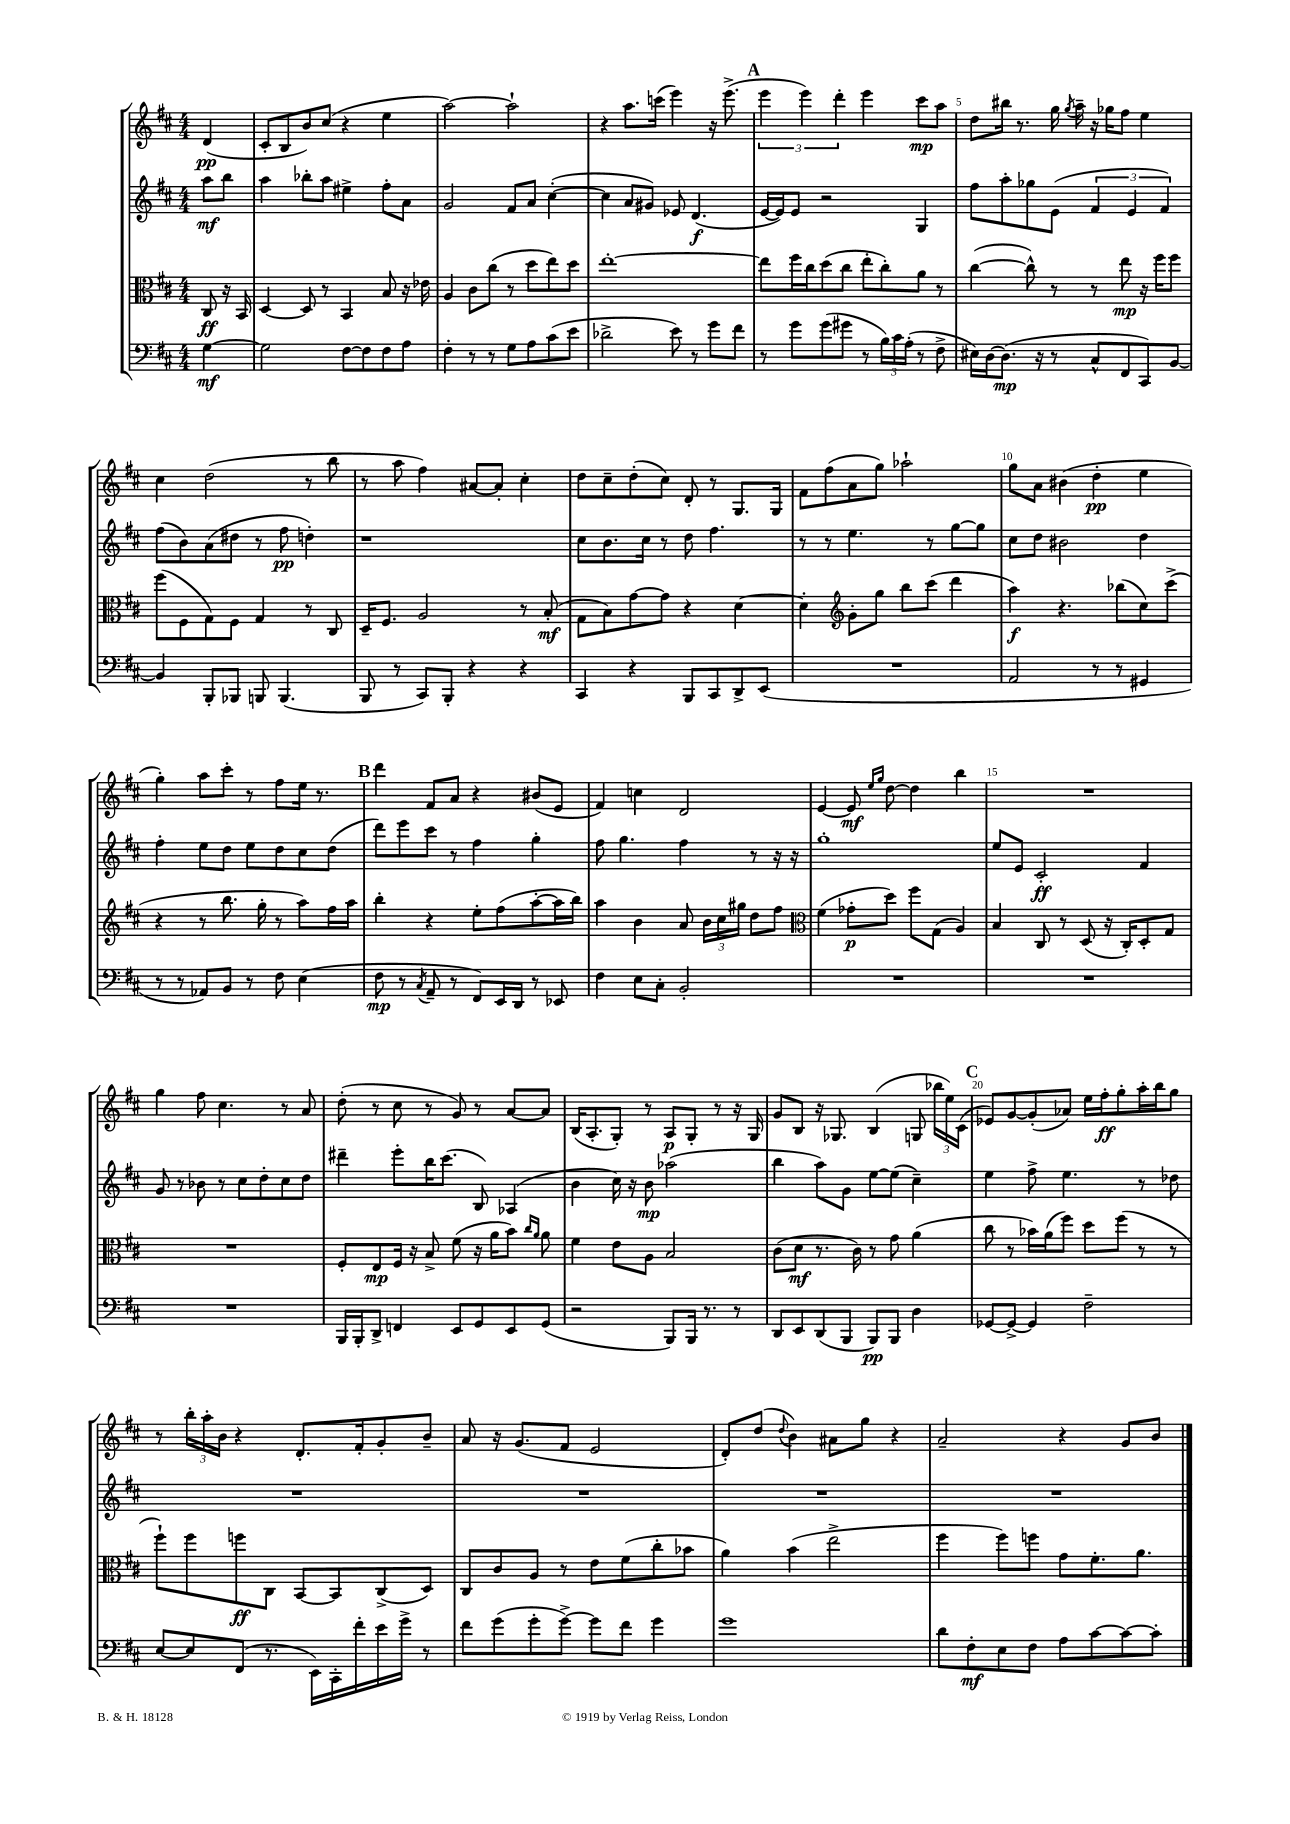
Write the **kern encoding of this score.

**kern	**dynam	**kern	**dynam	**kern	**dynam	**kern	**dynam
*part4	*part4	*part3	*part3	*part2	*part2	*part1	*part1
*staff4	*staff4	*staff3	*staff3	*staff2	*staff2	*staff1	*staff1
*clefF4	*	*clefC3	*	*clefG2	*	*clefG2	*
*k[f#c#]	*	*k[f#c#]	*	*k[f#c#]	*	*k[f#c#]	*
*M4/4	*	*M4/4	*	*M4/4	*	*M4/4	*
=	=	=	=	=	=	=	=
[4G\	mf	8C#/	ff	8aa\L	mf	(4d/	pp
.	.	16r	.	8bb\J	.	.	.
.	.	16BB/	.	.	.	.	.
=1	=1	=1	=1	=1	=1	=1	=1
2G\]	.	[4D/	.	4aa\	.	8c#'/L	.
.	.	.	.	.	.	8B/	.
.	.	8D/]	.	8bb-X'\L	.	8b/)	.
.	.	8r	.	8aa\J	.	(8cc#/J	.
[8F#\L	.	4BB/	.	4ee#X^\	.	4r	.
8F#\]	.	.	.	.	.	.	.
8F#\	.	8B/	.	8ff#'\L	.	4ee\	.
8A\J	.	16r	.	8a\J	.	.	.
.	.	16e-X\	.	.	.	.	.
=2	=2	=2	=2	=2	=2	=2	=2
4F#'\	.	4A/	.	2g/	.	[2aa\)	.
8r	.	8c#\L	.	.	.	.	.
8r	.	(8cc#\J	.	.	.	.	.
8G\L	.	8r	.	8f#/L	.	2aa`\]	.
8A\	.	8dd\L	.	8a/J	.	.	.
(8c#\	.	8ee\)	.	([4cc#'\	.	.	.
8e\J	.	8dd\J	.	.	.	.	.
=3	=3	=3	=3	=3	=3	=3	=3
2d-X^\	.	[1ee'	.	4cc#\]	.	4r	.
.	.	.	.	8a/L	.	8.aa\L	.
.	.	.	.	8g#X/J)	.	.	.
.	.	.	.	.	.	(16cccn\Jk	.
8e\)	.	.	.	8e-X/	.	4eee\)	.
8r	.	.	.	(4.d/	f	.	.
8g\L	.	.	.	.	.	16r	.
.	.	.	.	.	.	(8.eee^\	.
8f#\J	.	.	.	.	.	.	.
!!LO:REH:place=s1:t=A
=4	=4	=4	=4	=4	=4	=4	=4
8r	.	8ee\L]	.	[16e/LL	.	6eee\	.
.	.	.	.	16e/J])	.	.	.
8g\L	.	16ff#\L	.	8e/J	.	.	.
.	.	.	.	.	.	6eee\)	.
.	.	16cc#\J	.	.	.	.	.
(8g\	.	(8dd\	.	2r	.	.	.
.	.	.	.	.	.	6ddd'\	.
8g#X\J	.	8cc#\J	.	.	.	.	.
8r	.	8ee'\L	.	.	.	4eee\	.
24B\LL)	.	8cc#'\)	.	.	.	.	.
24c#\	.	.	.	.	.	.	.
(24A'\JJ	.	.	.	.	.	.	.
8r	.	8a\J	.	4G/	.	8ccc#\L	mp
8F#^\	.	8r	.	.	.	8aa\J	.
=5	=5	=5	=5	=5	=5	=5	=5
16E#X\LL)	.	([4cc#\	.	8ff#\L	.	8dd\L	.
[16D\J	.	.	.	.	.	.	.
(8.D\J]	mp	.	.	8aa'\	.	16bb#X\Jk	.
.	.	.	.	.	.	8.r	.
.	.	8cc#^^\])	.	8gg-X\	.	.	.
16r	.	.	.	.	.	.	.
8r	.	8r	.	(8e\J	.	16gg\	.
.	.	.	.	.	.	8qgg/	.
.	.	.	.	.	.	16aa~\	.
8C#^^/L	.	8r	.	6f#/	.	16r	.
.	.	.	.	.	.	16gg-X\KL	.
8FF#/	.	8ee\	mp	.	.	8ff#\J	.
.	.	.	.	6e/	.	.	.
8CC#/)	.	16r	.	.	.	4ee\	.
.	.	16ff#\KL	.	.	.	.	.
.	.	.	.	6f#/)	.	.	.
[8BB/J	.	8ff#\J	.	.	.	.	.
!!LO:LB:g=z
=6	=6	=6	=6	=6	=6	=6	=6
4BB/]	.	(8ff#\L	.	(8ff#\L	.	4cc#\	.
.	.	8F#\	.	8b\)	.	.	.
8BBB'/L	.	8G\)	.	(8a\	.	(2dd\	.
8BBB-X/J	.	8F#\J	.	8dd#X\J	.	.	.
8BBBn/	.	4G/	.	8r	.	.	.
(4.BBB/	.	.	.	8ff#\	pp	.	.
.	.	8r	.	4ddn'\)	.	8r	.
.	.	8C#/	.	.	.	8bb\	.
=7	=7	=7	=7	=7	=7	=7	=7
8BBB/	.	16D~/KL	.	1r	.	8r	.
.	.	8.F#/J	.	.	.	.	.
8r	.	.	.	.	.	8aa\	.
8CC#/L)	.	2A/	.	.	.	4ff#\)	.
8BBB'/J	.	.	.	.	.	.	.
4r	.	.	.	.	.	[8a#X/L	.
.	.	.	.	.	.	8a#'/J]	.
4r	.	8r	.	.	.	4cc#'\	.
.	.	(8B'/	mf	.	.	.	.
=8	=8	=8	=8	=8	=8	=8	=8
4CC#/	.	8G\L	.	8cc#\L	.	8dd\L	.
.	.	8B\)	.	8.b\	.	8cc#~\	.
4r	.	[8g\	.	.	.	(8dd'\	.
.	.	.	.	16cc#\Jk	.	.	.
.	.	8g\J]	.	8r	.	8cc#\J)	.
8BBB/L	.	4r	.	8dd\	.	8d'/	.
8CC#/	.	.	.	4.ff#\	.	8r	.
8DD^/	.	[4d\	.	.	.	8.G/L	.
(8EE/J	.	.	.	.	.	.	.
.	.	.	.	.	.	16G/Jk	.
=9	=9	=9	=9	=9	=9	=9	=9
1r	.	4d'\]	.	8r	.	8f#\L	.
.	.	.	.	8r	.	(8ff#\	.
*	*	*clefG2	*	*	*	*	*
.	.	8g'\L	.	4.ee\	.	8a\	.
.	.	8gg\J	.	.	.	8gg\J)	.
.	.	8bb\L	.	.	.	2aa-X`\	.
.	.	(8ccc#\J	.	8r	.	.	.
.	.	4ddd\	.	[8gg\L	.	.	.
.	.	.	.	8gg\J]	.	.	.
=10	=10	=10	=10	=10	=10	=10	=10
2AA/	.	4aa\)	f	8cc#\L	.	8gg\L	.
.	.	.	.	8dd\J	.	8a\J	.
.	.	4.r	.	2b#X\	.	(4b#X\	.
8r	.	.	.	.	.	4dd'\	pp
8r	.	(8bb-X\L	.	.	.	.	.
4GG#X/	.	8cc#\)	.	4dd\	.	4ee\	.
.	.	(8ccc#^\J	.	.	.	.	.
!!LO:LB:g=z
=11	=11	=11	=11	=11	=11	=11	=11
8r	.	4r	.	4ff#'\	.	4gg'\)	.
8r	.	.	.	.	.	.	.
8AA-X/L)	.	8r	.	8ee\L	.	8aa\L	.
8BB/J	.	8.bb\	.	8dd\J	.	8ccc#'\J	.
8r	.	.	.	8ee\L	.	8r	.
.	.	16gg'\	.	.	.	.	.
8F#\	.	8r	.	8dd\	.	8ff#\L	.
(4E\	.	8aa\L)	.	8cc#\	.	16ee\Jk	.
.	.	.	.	.	.	8.r	.
.	.	16ff#\L	.	(8dd\J	.	.	.
.	.	16aa\JJ	.	.	.	.	.
!!LO:REH:place=s1:t=B
=12	=12	=12	=12	=12	=12	=12	=12
8F#\	mp	4bb'\	.	8ddd\L)	.	4ddd\	.
8r	.	.	.	8eee\	.	.	.
8qC#/	.	.	.	.	.	.	.
8AA~/	.	4r	.	8ccc#\J	.	8f#/L	.
8r	.	.	.	8r	.	8a/J	.
8FF#/L)	.	8ee'\L	.	4ff#\	.	4r	.
16EE/L	.	(8ff#\	.	.	.	.	.
16DD/JJ	.	.	.	.	.	.	.
8r	.	[8aa'\	.	4gg'\	.	(8b#X/L	.
8EE-X/	.	16aa\L]	.	.	.	8e/J	.
.	.	16bb\JJ)	.	.	.	.	.
=13	=13	=13	=13	=13	=13	=13	=13
4F#\	.	4aa\	.	8ff#\	.	4f#/)	.
.	.	.	.	4.gg\	.	.	.
8E\L	.	4b\	.	.	.	4ccn\	.
8C#'\J	.	.	.	.	.	.	.
2BB'/	.	8a/	.	4ff#\	.	2d/	.
.	.	24b\LL	.	.	.	.	.
.	.	24cc#\	.	.	.	.	.
.	.	24gg#X\JJ	.	.	.	.	.
.	.	8dd\L	.	8r	.	.	.
.	.	8ff#\J	.	16r	.	.	.
.	.	.	.	16r	.	.	.
=14	=14	=14	=14	=14	=14	=14	=14
*	*	*clefC3	*	*	*	*	*
1r	.	(4f#\	.	1gg'	.	[4e/	.
.	.	8g-X'\L	p	.	.	8e/]	mf
.	.	.	.	.	.	16qqee/LL	.
.	.	.	.	.	.	16qqgg/JJ	.
.	.	8dd\J)	.	.	.	[8dd\	.
.	.	8ff#\L	.	.	.	4dd\]	.
.	.	(8G\J	.	.	.	.	.
.	.	4A/)	.	.	.	4bb\	.
=15	=15	=15	=15	=15	=15	=15	=15
1r	.	4B/	.	8ee/L	.	1r	.
.	.	.	.	8e/J	.	.	.
.	.	8C#/	.	2c#'/	ff	.	.
.	.	8r	.	.	.	.	.
.	.	(8D/	.	.	.	.	.
.	.	16r	.	.	.	.	.
.	.	16C#'/KL)	.	.	.	.	.
.	.	8D'/	.	4f#/	.	.	.
.	.	8G/J	.	.	.	.	.
!!LO:LB:g=z
=16	=16	=16	=16	=16	=16	=16	=16
1r	.	1r	.	8g/	.	4gg\	.
.	.	.	.	8r	.	.	.
.	.	.	.	8b-X\	.	8ff#\	.
.	.	.	.	8r	.	4.cc#\	.
.	.	.	.	8cc#\L	.	.	.
.	.	.	.	8dd'\	.	.	.
.	.	.	.	8cc#\	.	8r	.
.	.	.	.	8dd\J	.	8a/	.
=17	=17	=17	=17	=17	=17	=17	=17
16BBB/LL	.	8F#'/L	.	4ddd#X~\	.	(8dd'\	.
16BBB'/J	.	.	.	.	.	.	.
8DD^/J	.	8E/	mp	.	.	8r	.
4FFn/	.	16F#/Jk	.	8eee'\L	.	8cc#\	.
.	.	16r	.	.	.	.	.
.	.	8B^/	.	16bb\K	.	8r	.
.	.	.	.	(8.ccc#\J	.	.	.
8EE/L	.	(8f#\	.	.	.	8g/)	.
8GG/	.	16r	.	8B/)	.	8r	.
.	.	16a\KL	.	.	.	.	.
8EE/	.	8b\J)	.	(4A-X/	.	[8a/L	.
.	.	16qqcc#/LL	.	.	.	.	.
.	.	16qqa/JJ	.	.	.	.	.
(8GG/J	.	8a\	.	.	.	8a/J]	.
=18	=18	=18	=18	=18	=18	=18	=18
2r	.	4f#\	.	4b\	.	(16B/KL	.
.	.	.	.	.	.	8.A'/	.
.	.	8e\L	.	16cc#\)	.	8G'/J)	.
.	.	.	.	16r	.	.	.
.	.	8A\J	.	8b\	mp	8r	.
8BBB/L)	.	2B/	.	(2aa-X\	.	8A/L	p
16BBB/Jk	.	.	.	.	.	8G'/J	.
8.r	.	.	.	.	.	.	.
.	.	.	.	.	.	8r	.
8r	.	.	.	.	.	16r	.
.	.	.	.	.	.	16G/	.
=19	=19	=19	=19	=19	=19	=19	=19
8DD/L	.	(8c#\L	.	4bb\	.	8g/L	.
8EE/	.	8d\J	mf	.	.	8B/J	.
(8DD/	.	8.r	.	8aa\L)	.	16r	.
.	.	.	.	.	.	8.G-X/	.
8BBB/J	.	.	.	8g\J	.	.	.
.	.	16c#\)	.	.	.	.	.
8BBB/L)	pp	8r	.	[8ee\L	.	(4B/	.
8BBB/J	.	8g\	.	(8ee\J]	.	.	.
4D\	.	(4a\	.	4cc#~\)	.	8Gn/	.
.	.	.	.	.	.	24bb-X\LL	.
.	.	.	.	.	.	24ee\)	.
.	.	.	.	.	.	(24c#\JJ	.
!!LO:REH:place=s1:t=C
=20	=20	=20	=20	=20	=20	=20	=20
[8GG-X/L	.	8cc#\	.	4ee\	.	8e-X/L)	.
8GG-^/J_	.	8r	.	.	.	[8g/	.
4GG-/]	.	16b-X\LL)	.	8ff#^\	.	(8g'/]	.
.	.	(16a\J	.	.	.	.	.
.	.	8ff#\J)	.	4.ee\	.	8a-X/J)	.
2F#~\	.	8dd\L	.	.	.	16ee\LL	.
.	.	.	.	.	.	16ff#'\J	ff
.	.	(8ff#\J	.	.	.	8gg'\	.
.	.	8r	.	8r	.	16aa'\L	.
.	.	.	.	.	.	16bb\J	.
.	.	8r	.	8dd-X\	.	8gg\J	.
!!LO:LB:g=z
=21	=21	=21	=21	=21	=21	=21	=21
[8E/L	.	8ff#`\L)	.	1r	.	8r	.
8E/]	.	8ff#\	.	.	.	24bb'\LL	.
.	.	.	.	.	.	24aa'\	.
.	.	.	.	.	.	24b\JJ	.
(8FF#/J	.	8ffn\	ff	.	.	4r	.
8.r	.	8C#\J	.	.	.	.	.
.	.	[8BB/L	.	.	.	8.d'/L	.
16EE\LL)	.	.	.	.	.	.	.
16CC#'\	.	8BB/]	.	.	.	.	.
16f#'\	.	.	.	.	.	16f#'/k	.
16e\	.	(8C#^/	.	.	.	8g'/	.
16g^\JJ	.	.	.	.	.	.	.
8r	.	8D/J)	.	.	.	8b~/J	.
=22	=22	=22	=22	=22	=22	=22	=22
8f#\L	.	8C#/L	.	1r	.	8a/	.
(8g\	.	8c#/	.	.	.	16r	.
.	.	.	.	.	.	(8.g/L	.
8g'\	.	8A/J	.	.	.	.	.
[8g^\J)	.	8r	.	.	.	8f#/J	.
8g\L]	.	8e\L	.	.	.	2e/	.
8f#\J	.	(8f#\	.	.	.	.	.
4g\	.	8cc#'\	.	.	.	.	.
.	.	8b-X\J	.	.	.	.	.
=23	=23	=23	=23	=23	=23	=23	=23
1g	.	4a\)	.	1r	.	8d'/L)	.
.	.	.	.	.	.	(8dd/J	.
.	.	.	.	.	.	8qqdd/	.
.	.	(4b\	.	.	.	4b\)	.
.	.	2ee^\	.	.	.	8a#X\L	.
.	.	.	.	.	.	8gg\J	.
.	.	.	.	.	.	4r	.
=24	=24	=24	=24	=24	=24	=24	=24
8d\L	.	4ff#\	.	1r	.	2a~/	.
8F#'\	mf	.	.	.	.	.	.
8E\	.	8ff#\L)	.	.	.	.	.
8F#\J	.	8ffn\J	.	.	.	.	.
8A\L	.	8g\L	.	.	.	4r	.
[8c#\	.	8.f#'\	.	.	.	.	.
8c#\_	.	.	.	.	.	8g/L	.
.	.	8.a\J	.	.	.	.	.
8c#'\J]	.	.	.	.	.	8b/J	.
==	==	==	==	==	==	==	==
*-	*-	*-	*-	*-	*-	*-	*-
